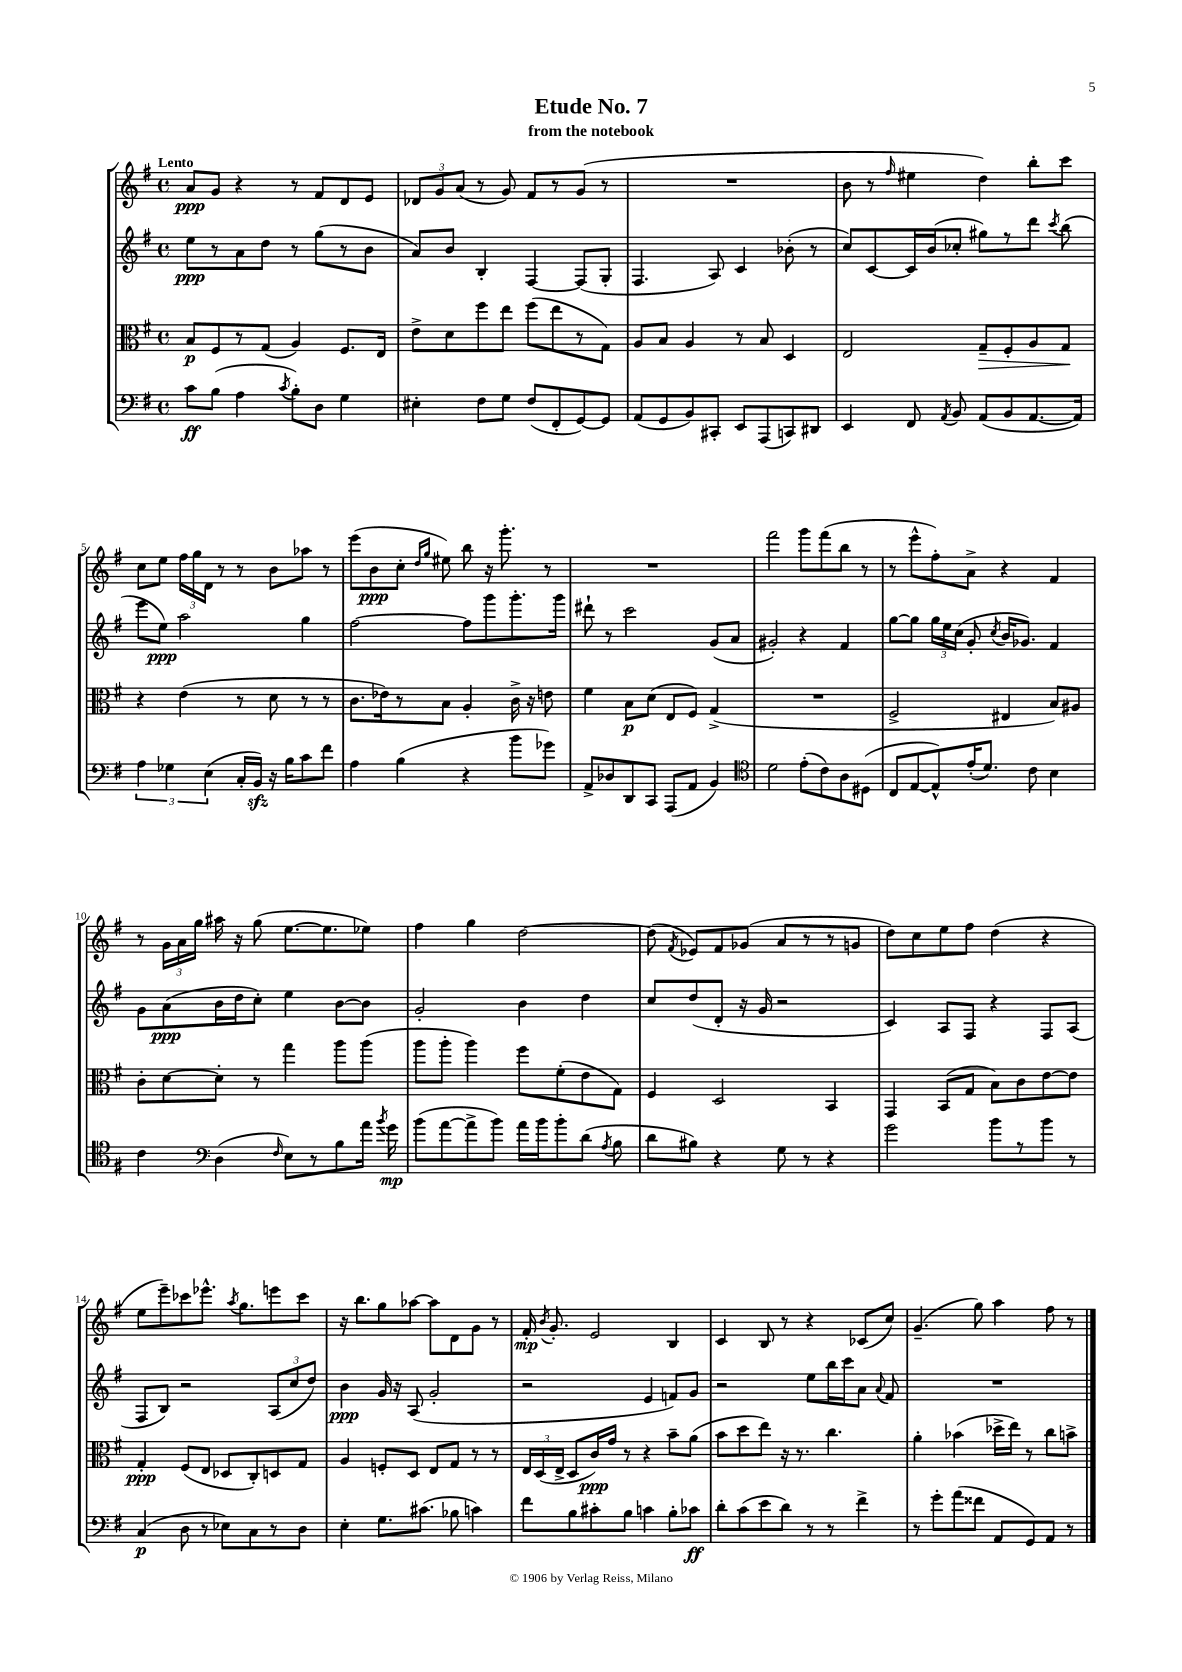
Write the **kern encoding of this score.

**kern	**kern	**kern	**kern
*staff4	*staff3	*staff2	*staff1
*clefF4	*clefC3	*clefG2	*clefG2
*k[f#]	*k[f#]	*k[f#]	*k[f#]
*M4/4	*M4/4	*M4/4	*M4/4
*met(c)	*met(c)	*met(c)	*met(c)
8c	8B	8ee	8a
(8B	8F#	8r	8g
4A	8r	8a	4r
.	(8G	8dd	.
8qc	.	.	.
8B')	4A)	8r	8r
8D	.	(8gg	8f#
4G	8.F#	8r	8d
.	.	8b	8e
.	16E	.	.
=	=	=	=
4E#'	8e^	8a)	12d-
.	.	.	12g
.	8d	8b	.
.	.	.	(12a
8F#	8ff#	4B'	8r
8G	8ee	.	8g)
(8F#	(8ff#	[4F#	8f#
8FF#'	8ee	.	8r
[8GG)	8r	(8F#]	(8g
8GG]	8G)	8G'	8r
=	=	=	=
(8AA	8A	4.F#	1r
8GG	8B	.	.
8BB)	4A	.	.
8CC#'	.	8A)	.
8EE	8r	4c	.
(8AAA	8B	.	.
8CC)	4D	(8b-'	.
8DD#	.	8r	.
=	=	=	=
4EE	2E	8cc)	8b
.	.	[8c	8r
.	.	.	16qqff#
8FF#	.	16c]	4ee#
.	.	(16b	.
8qAA	.	.	.
8BB	.	8cc-'	.
(8AA	8G~	8gg#)	4dd)
8BB	8F#'	8r	.
[8.AA	8A	8ddd	8bb'
.	.	8qccc	.
.	8G	(8bb	8ccc
16AA])	.	.	.
=	=	=	=
6A	4r	8eee	8cc
.	.	8ee)	8ee
6G-	.	.	.
.	(4e	2aa	24ff#
.	.	.	24gg
(6E	.	.	24d
.	.	.	8r
16C'	8r	.	8r
16BB)	.	.	.
16r	8d	.	8b
16B	.	.	.
8c	8r	4gg	8aa-
8f#	8r	.	8r
=	=	=	=
4A	8.c	[2ff#	(8eee
.	.	.	8b
.	16e-)	.	.
(4B	8r	.	8cc'
.	.	.	16qqdd
.	.	.	16qqgg
.	8B	.	8ee#)
4r	4A'	8ff#]	8bb
.	.	8ggg	16r
.	.	.	8.ggg'
8b	16c^	8.ggg'	.
.	16r	.	.
8g-)	8e	.	8r
.	.	16ggg	.
=	=	=	=
8AA^	4f#	8ddd#`	1r
8D-	.	8r	.
8DD	8B	2ccc	.
8CC	(8d	.	.
(8AAA	8E	.	.
8AA	8F#)	.	.
4BB)	(4G^	(8g	.
.	.	8a	.
=	=	=	=
*clefC4	*	*	*
2d	1r	2g#')	2fff#
(8e'	.	4r	8ggg
8c)	.	.	(8fff#
8A	.	4f#	8bb
(8D#	.	.	8r
=	=	=	=
8C	2F#^	[8gg	8r
[8E	.	8gg]	8eee^^
8E^^])	.	24gg	8ff#')
.	.	24ee	.
.	.	(24cc	.
(16e'	.	8g'	8a^
8.d)	.	.	.
.	.	8qcc	.
.	4E#	16b	4r
.	.	8.g-)	.
8c	.	.	.
4B	8B)	4f#	4f#
.	8A#	.	.
=	=	=	=
4c	8c'	8g	8r
.	[8d	(8a	24g
.	.	.	24a
.	.	.	24gg
*clefF4	*	*	*
(4D	8d']	16b	16aa#
.	.	16dd	16r
.	8r	8cc')	(8gg
16qqF#	.	.	.
8E)	4gg	4ee	[8.ee
8r	.	.	.
.	.	.	8.ee]
8B	8aa	[8b	.
16a	(8aa	8b]	8ee-)
8qb	.	.	.
16g	.	.	.
=	=	=	=
(8b	8aa	2g'	4ff#
[8a	8aa'	.	.
8a^]	4aa)	.	4gg
8b)	.	.	.
16a	8ff#	4b	[2dd
16b	.	.	.
8b'	(8f#'	.	.
(8d	8e	4dd	.
8qA	.	.	.
8B	8G)	.	.
=	=	=	=
8d	4F#	8cc	(8dd]
.	.	.	8qf#
8B#)	.	(8dd	8e-)
4r	2D	8d'	8f#
.	.	16r	(8g-
.	.	16g	.
8G	.	2r	8a
8r	.	.	8r
4r	4BB	.	8r
.	.	.	8g
=	=	=	=
2g	4GG	4c)	8dd)
.	.	.	8cc
.	(8BB	8A	8ee
.	8G	8F#	8ff#
8b	8B)	4r	(4dd
8r	8c	.	.
8b	[8e	8F#	4r
8r	8e]	(8A	.
=	=	=	=
(4C	4G'	8F#	8ee
.	.	8B)	8eee~)
8D	(8F#	2r	8ccc-
8r	8E	.	8.eee-^^
8E-)	8D-	.	.
.	.	.	8qaa
.	.	.	8.gg
8C	8C')	.	.
8r	8D	(12A	8eee
.	.	12cc	.
8D	8G	.	8ccc-
.	.	12dd)	.
=	=	=	=
4E'	4A	4b	16r
.	.	.	8.bb
8.G	8F'	16g	8gg
.	.	16r	.
.	8D	(8A	[8aa-
(8.c#	.	.	.
.	8E	2g'	8aa-]
8B-	8G	.	8d
4c)	8r	.	8g
.	8r	.	8r
=	=	=	=
8f#	24E	2r	16f#'
.	(24D	.	.
.	.	.	8qb
.	.	.	8.g'
.	24E^	.	.
8B	8D	.	.
8c#'	16c)	.	2e
.	16g	.	.
8B	8r	.	.
4c	4r	4e	.
8B'	8b~	8f)	4B
8c-	(8a	8g	.
=	=	=	=
8d'	8b	2r	4c
(8c	8dd	.	.
8e	8ee)	.	8B
8d)	16r	.	8r
.	8.r	.	.
8r	.	8ee	4r
8r	4.cc	16bb	.
.	.	16ccc	.
4f#^	.	8a	(8c-
.	.	8qqa	.
.	.	8f#	8cc)
=	=	=	=
8r	4a'	1r	(4.g~
8g'	.	.	.
(8a	(4b-	.	.
8f##	.	.	8gg)
8AA	16dd-^	.	4aa
.	16ee)	.	.
8GG)	8r	.	.
8AA	8cc	.	8ff#
8r	8b^	.	8r
==	==	==	==
*-	*-	*-	*-
